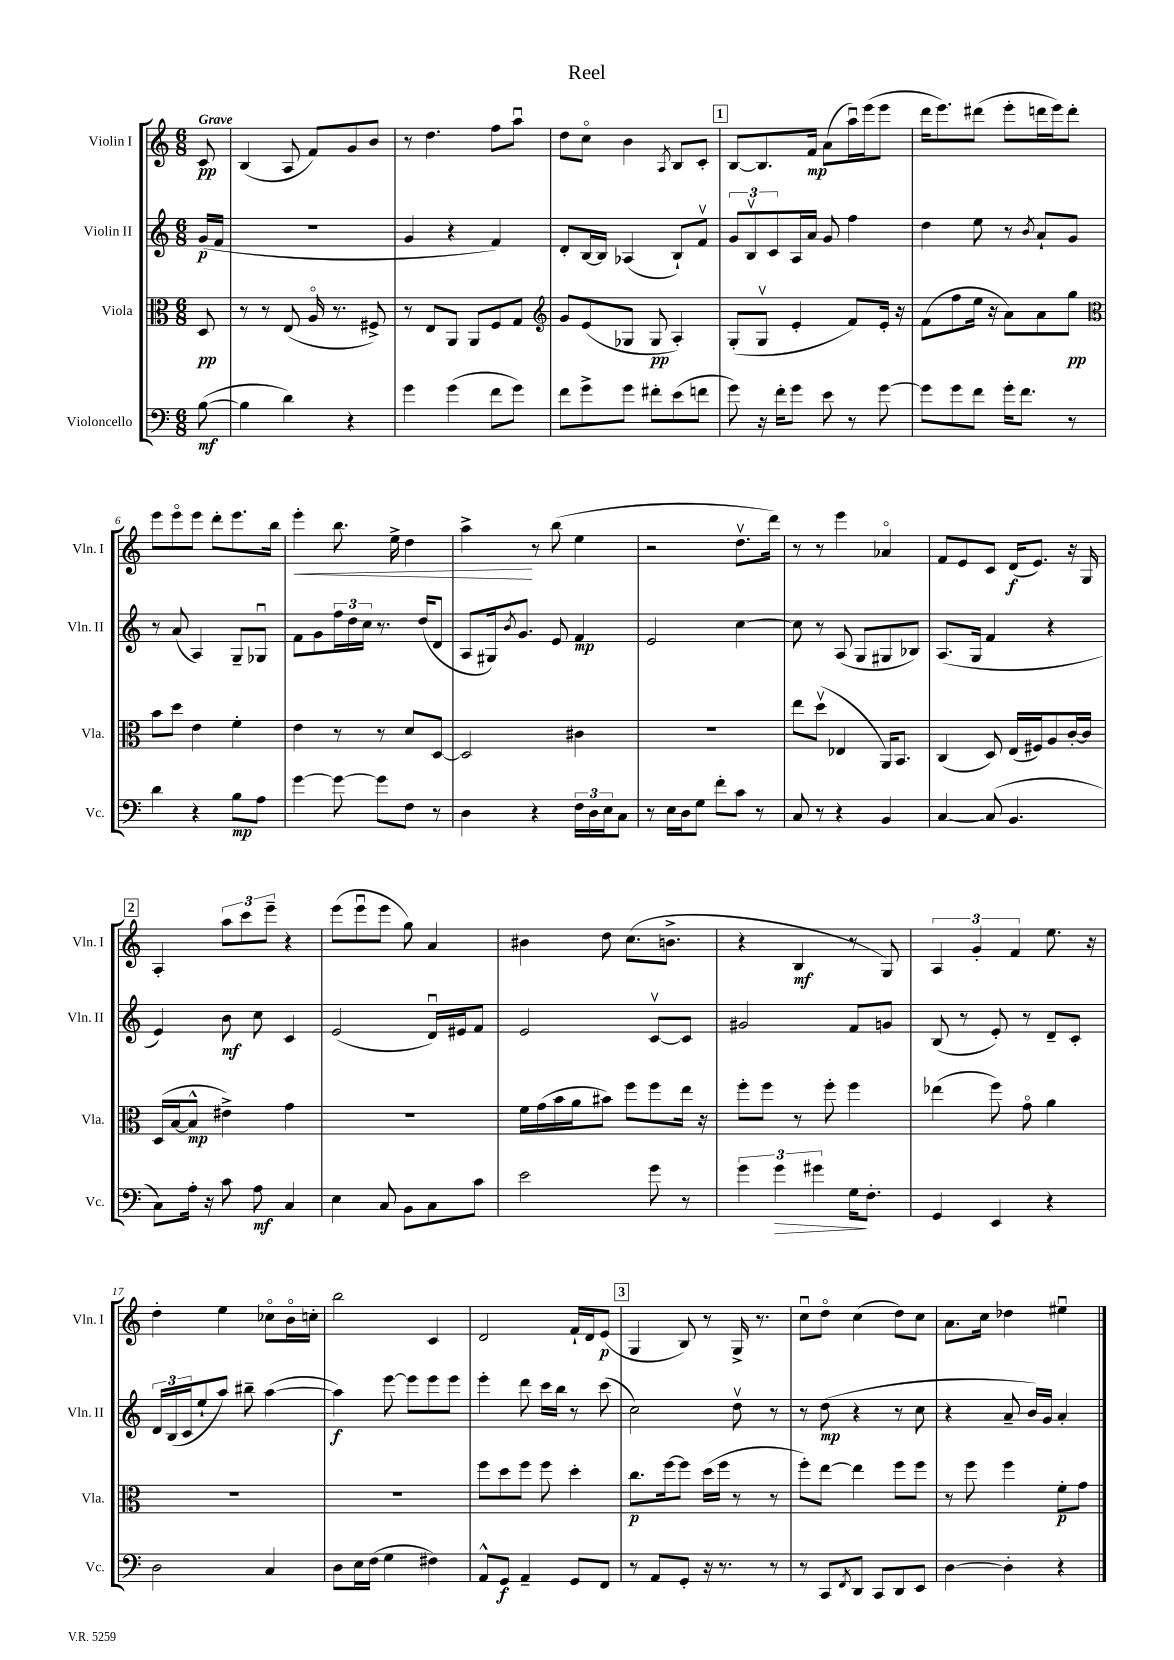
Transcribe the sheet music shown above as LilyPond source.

\header { title = "Reel" }
<<
\new StaffGroup <<
\new Staff = "s0" \with { instrumentName = "Violin I" shortInstrumentName = "Vln. I" } {
    \clef treble \key c \major \numericTimeSignature \time 6/8 \partial 8 \tempo "Grave"
    c'8\pp |
    b4( a8 f'8) g'8 b'8 |
    r8 d''4. f''8 a''8\downbow |
    d''8 c''8\flageolet b'4 \acciaccatura { a8 } b8 c'8-. |
    \mark \markup { \box "1" } b8~ b8. f'16\mp a'8( a''16\downbow) e'''16( e'''8 |
    d'''16 e'''8.) dis'''8( e'''8-. d'''16 e'''16) d'''8-. |
    e'''8 e'''8\flageolet e'''8 d'''8-. e'''8. b''16 |
    e'''4-.\< b''8. e''16-> d''4 |
    a''4->\! r8 b''8( e''4 |
    r2 d''8.\upbow d'''16) |
    r8 r8 e'''4 aes'4\flageolet |
    f'8 e'8 c'8 d'16\f( e'8.) r16 g16 |
    \mark \markup { \box "2" } a4-. \tuplet 3/2 { a''8 c'''8 e'''8-- } r4 |
    e'''8( e'''8\downbow e'''8 g''8) a'4 |
    bis'4 d''8 c''8.( b'8.-> |
    r4 b4\mf r8 g8) |
    \tuplet 3/2 { a4 g'4-. f'4 } e''8. r16 |
    d''4-. e''4 ces''8\flageolet b'16\flageolet c''16-. |
    b''2 c'4 |
    d'2 f'16-! d'16 e'8\p( |
    \mark \markup { \box "3" } g4 b8) r8 g16-> r8. |
    c''8\downbow d''8\flageolet c''4( d''8) c''8 |
    a'8. c''16 des''4 eis''4\downbow \bar "|." |
}
\new Staff = "s1" \with { instrumentName = "Violin II" shortInstrumentName = "Vln. II" } {
    \clef treble \key c \major \numericTimeSignature \time 6/8 \partial 8
    g'16\p( f'16 |
    R2. |
    g'4 r4 f'4) |
    d'8-. b16~ b16 aes4( b8-!) f'8\upbow |
    \mark \markup { \box "1" } \tuplet 3/2 { g'8 b8\upbow c'8 } a16 a'16 g'8 f''4 |
    d''4 e''8 r8 \acciaccatura { b'8 } a'8-! g'8 |
    r8 a'8( a4) g8-- ges8\downbow |
    f'8 g'8 \tuplet 3/2 { f''16 d''16 c''16 } r8. d''16( d'8 |
    a8 gis16) \acciaccatura { b'8 } g'8. e'8 f'4\mp |
    e'2 c''4~ |
    c''8 r8 a8( g8 gis8 bes8) |
    a8.( g16 f'4 r4 |
    \mark \markup { \box "2" } e'4) b'8\mf c''8 c'4 |
    e'2( d'16\downbow) eis'16 f'8 |
    e'2 c'8~\upbow c'8 |
    gis'2 f'8 g'8 |
    b8( r8 e'8-.) r8 d'8-- c'8-. |
    \tuplet 3/2 { d'16 b16( c'16 } e''8-! a''8) bis''8-- a''4~( |
    a''4\f) e'''8~ e'''8 e'''8 e'''8 |
    e'''4-. d'''8 c'''16 b''16 r8 c'''8( |
    \mark \markup { \box "3" } c''2) d''8\upbow r8 |
    r8 d''8\mp( r4 r8 c''8 |
    r4 a'8-- b'16) g'16 a'4-. \bar "|." |
}
\new Staff = "s2" \with { instrumentName = "Viola" shortInstrumentName = "Vla." } {
    \clef alto \key c \major \numericTimeSignature \time 6/8 \partial 8
    d8\pp |
    r8 r8 e8( a16\flageolet r8. fis8->) |
    r8 e8 a,8 a,8 f8 g8 |
    \clef treble g'8 e'8( ges8 ges8\pp a4-.) |
    \mark \markup { \box "1" } g8-.( g8\upbow e'4-. f'8) e'16-. r16 |
    f'8( f''8 e''16 r16 a'8) a'8 g''8\pp |
    \clef alto b'8 d''8 e'4 f'4-. |
    e'4 r8 r8 d'8 d8~ |
    d2 cis'4 |
    R2. |
    e''8 d''8\upbow( ees4 a,16) b,8. |
    c4( d8) e16( fis16) a8 c'16~-. c'16 |
    \mark \markup { \box "2" } d16( b16~ b8-^\mp eis'4->) g'4 |
    R2. |
    f'16 g'16( b'16 a'16 bis'8) f''8 f''8 e''16 r16 |
    f''8-. f''8 r8 f''8-. f''4 |
    ees''4( f''8) g'8\flageolet a'4 |
    R2. |
    R2. |
    f''8 d''8 f''8 f''8 d''4-. |
    \mark \markup { \box "3" } c''8.\p f''16~ f''8 d''16( f''16 r8 r8 |
    f''8-.) e''8~ e''4 f''8 f''8 |
    r8 f''8 f''4 f'8-.\p g'8 \bar "|." |
}
\new Staff = "s3" \with { instrumentName = "Violoncello" shortInstrumentName = "Vc." } {
    \clef bass \key c \major \numericTimeSignature \time 6/8 \partial 8
    b8~\mf( |
    b4 d'4) r4 |
    g'4 g'4( f'8 g'8) |
    f'8 g'8-> g'8 fis'8-. e'8( f'8 |
    \mark \markup { \box "1" } g'8) r16 f'16-. g'8 e'8 r8 g'8~ |
    g'8 g'8 f'8 g'16-. f'8. r8 |
    d'4 r4 b8\mp a8 |
    g'4~ g'8~ g'8 f8 r8 |
    d4 r4 \tuplet 3/2 { f16 d16 e16 } c8 |
    r8 e16 d16 g8 f'8-. c'8 r8 |
    c8 r8 r4 b,4 |
    c4~ c8( b,4. |
    \mark \markup { \box "2" } c8) a16-. r16 c'8 a8\mf c4 |
    e4 c8 b,8 c8 c'8 |
    e'2 g'8 r8 |
    \tuplet 3/2 { g'4 g'4\> gis'4 } g16\! f8.-. |
    g,4 e,4 r4 |
    d2 c4 |
    d8 e16 f16( g4 fis4) |
    a,8-^ g,8\f a,4-- g,8 f,8 |
    \mark \markup { \box "3" } r8 a,8 g,8-. r16 r8. r8 |
    r8 c,8 \acciaccatura { f,8 } d,8 c,8 d,8 e,8 |
    d4~ d4-. r4 \bar "|." |
}
>>
>>
